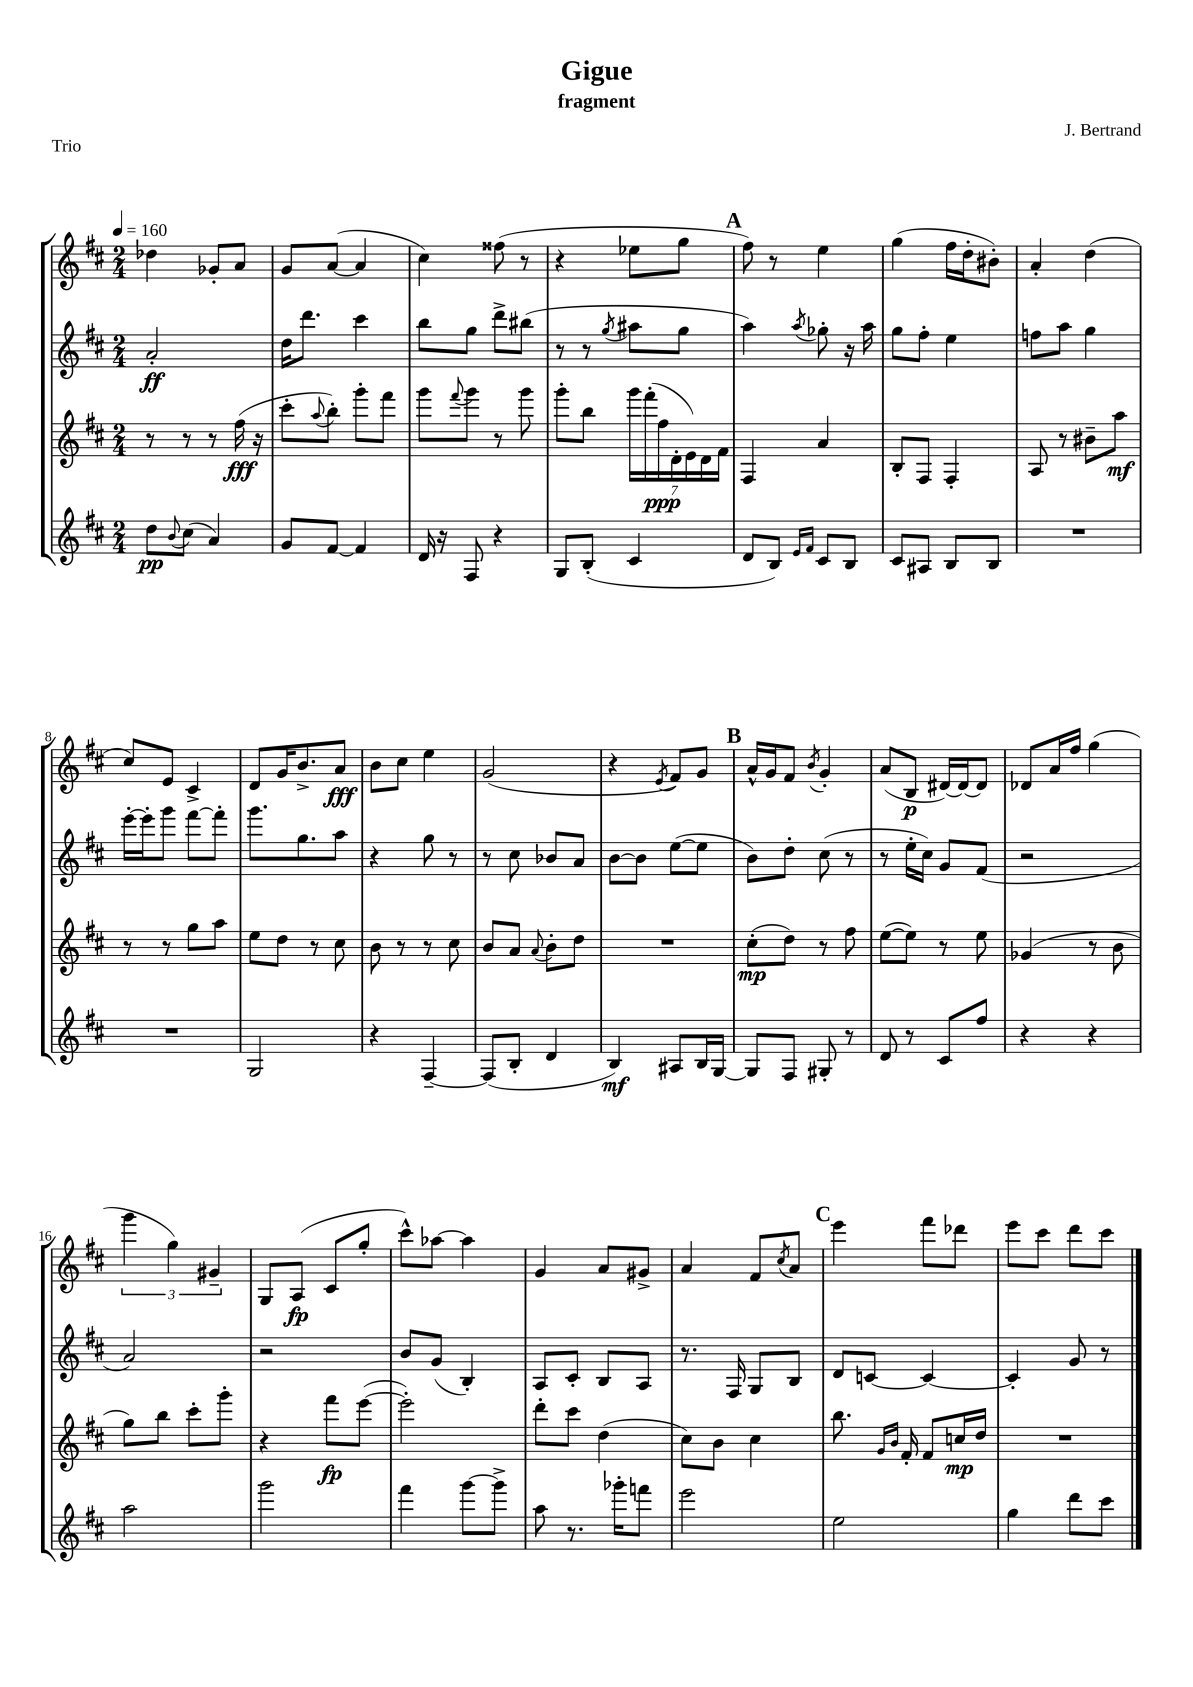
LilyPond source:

\header { title = "Gigue" composer = "J. Bertrand" subtitle = "fragment" piece = "Trio" }
<<
\new StaffGroup <<
\new Staff = "s0" {
    \clef treble \key d \major \numericTimeSignature \time 2/4 \tempo 4 = 160
    des''4 ges'8-. a'8 |
    g'8 a'8~( a'4 |
    cis''4) fisis''8( r8 |
    r4 ees''8 g''8 |
    \mark \markup { \bold "A" } fis''8) r8 e''4 |
    g''4( fis''16 d''16-. bis'8-.) |
    a'4-. d''4( |
    cis''8) e'8 cis'4-> |
    d'8 g'16 b'8.-> a'8\fff |
    b'8 cis''8 e''4 |
    g'2( |
    r4 \acciaccatura { e'8 } fis'8) g'8 |
    \mark \markup { \bold "B" } a'16-^ g'16 fis'8 \acciaccatura { b'8 } g'4-. |
    a'8( b8\p dis'16~) dis'16~ dis'8 |
    des'8 a'16 fis''16 g''4( |
    \tuplet 3/2 { g'''4 g''4) gis'4-- } |
    g8 a8\fp( cis'8 g''8-. |
    cis'''8-^) aes''8~ aes''4 |
    g'4 a'8 gis'8-> |
    a'4 fis'8 \acciaccatura { cis''8 } a'8 |
    \mark \markup { \bold "C" } e'''4 fis'''8 des'''8 |
    e'''8 cis'''8 d'''8 cis'''8 \bar "|." |
}
\new Staff = "s1" {
    \clef treble \key d \major \numericTimeSignature \time 2/4
    a'2-.\ff |
    d''16 d'''8. cis'''4 |
    b''8 g''8 d'''8-> bis''8( |
    r8 r8 \acciaccatura { g''8 } ais''8 g''8 |
    \mark \markup { \bold "A" } a''4) \acciaccatura { a''8 } ges''8-. r16 a''16 |
    g''8 fis''8-. e''4 |
    f''8 a''8 g''4 |
    e'''16~-. e'''16-. g'''8 fis'''8~ fis'''8-. |
    g'''8. g''8. a''8 |
    r4 g''8 r8 |
    r8 cis''8 bes'8 a'8 |
    b'8~ b'8 e''8~( e''8 |
    \mark \markup { \bold "B" } b'8) d''8-. cis''8( r8 |
    r8 e''16-. cis''16) g'8 fis'8( |
    r2 |
    a'2) |
    r2 |
    b'8 g'8( b4-.) |
    a8 cis'8-. b8 a8 |
    r8. fis16 g8 b8 |
    \mark \markup { \bold "C" } d'8 c'8~ c'4~ |
    c'4-. g'8 r8 \bar "|." |
}
\new Staff = "s2" {
    \clef treble \key d \major \numericTimeSignature \time 2/4
    r8 r8 r8 fis''16\fff( r16 |
    cis'''8-. \appoggiatura { a''8 } b''8-.) g'''8-. fis'''8 |
    g'''8 \appoggiatura { fis'''8 } g'''8 r8 g'''8 |
    g'''8-. b''8 \tuplet 7/4 { g'''16 fis'''16-.( fis''16\ppp d'16-. e'16) d'16 fis'16 } |
    \mark \markup { \bold "A" } fis4 a'4 |
    b8-. fis8 fis4-. |
    a8 r8 bis'8-- a''8\mf |
    r8 r8 g''8 a''8 |
    e''8 d''8 r8 cis''8 |
    b'8 r8 r8 cis''8 |
    b'8 a'8 \appoggiatura { a'8 } b'8-. d''8 |
    R2 |
    \mark \markup { \bold "B" } cis''8-.\mp( d''8) r8 fis''8 |
    e''8~( e''8) r8 e''8 |
    ges'4( r8 b'8 |
    g''8) b''8 cis'''8-. g'''8-. |
    r4 fis'''8\fp e'''8~( |
    e'''2-.) |
    d'''8-. cis'''8 d''4( |
    cis''8) b'8 cis''4 |
    \mark \markup { \bold "C" } b''8. \grace { g'16 b'16 } fis'16-. fis'8 c''16\mp d''16 |
    R2 \bar "|." |
}
\new Staff = "s3" {
    \clef treble \key d \major \numericTimeSignature \time 2/4
    d''8\pp \appoggiatura { b'8 } cis''8( a'4) |
    g'8 fis'8~ fis'4 |
    d'16 r16 fis8 r4 |
    g8 b8-.( cis'4 |
    \mark \markup { \bold "A" } d'8 b8) \grace { e'16 fis'16 } cis'8 b8 |
    cis'8 ais8 b8 b8 |
    R2 |
    R2 |
    g2 |
    r4 fis4~-- |
    fis8( b8-. d'4 |
    b4\mf) ais8 b16 g16~ |
    \mark \markup { \bold "B" } g8 fis8 gis8-. r8 |
    d'8 r8 cis'8 fis''8 |
    r4 r4 |
    a''2 |
    g'''2 |
    fis'''4 g'''8~ g'''8-> |
    a''8 r8. ges'''16-. f'''8 |
    e'''2 |
    \mark \markup { \bold "C" } e''2 |
    g''4 d'''8 cis'''8 \bar "|." |
}
>>
>>
